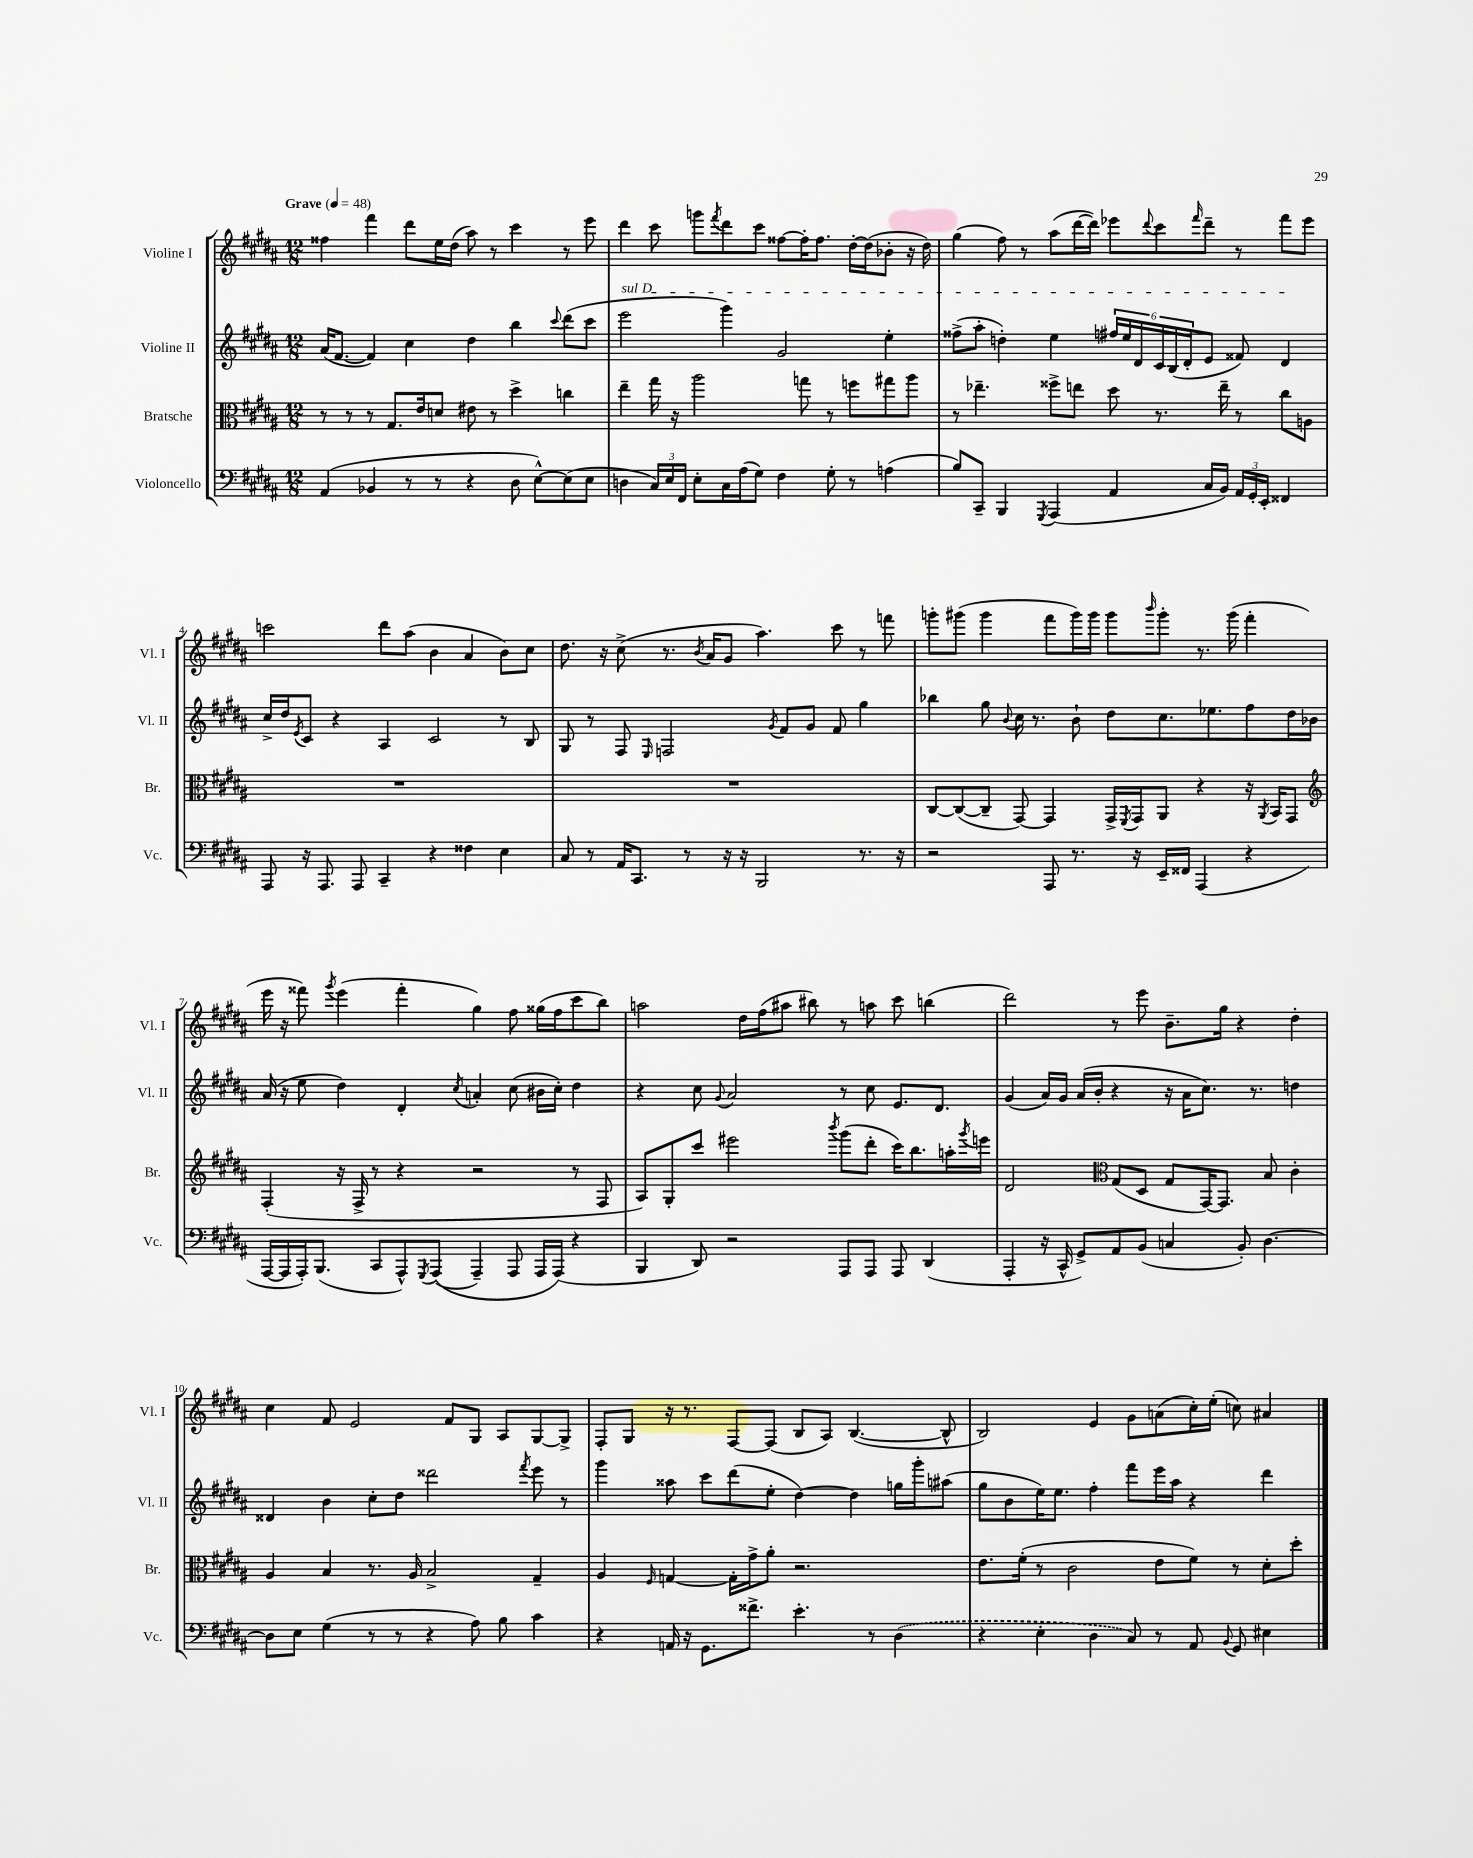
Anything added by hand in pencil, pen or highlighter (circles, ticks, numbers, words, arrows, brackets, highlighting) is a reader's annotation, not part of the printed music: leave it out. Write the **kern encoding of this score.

**kern	**kern	**kern	**kern
*part4	*part3	*part2	*part1
*staff4	*staff3	*staff2	*staff1
*I"Violoncello	*I"Bratsche	*I"Violine II	*I"Violine I
*I'Vc.	*I'Br.	*I'Vl. II	*I'Vl. I
*clefF4	*clefC3	*clefG2	*clefG2
*k[f#c#g#d#a#]	*k[f#c#g#d#a#]	*k[f#c#g#d#a#]	*k[f#c#g#d#a#]
*M12/8	*M12/8	*M12/8	*M12/8
*MM48	*MM48	*MM48	*MM48
=1	=1	=1	=1
!	!	!	!LO:TX:a:B:t=Grave
(4AA#/	8r	(16a#/KL	4ff##X\
.	.	[8.f#/J	.
.	8r	.	.
4BB-X/	8r	4f#/])	4fff#\
.	8.G#/L	.	.
8r	.	4cc#\	8ddd#\L
.	16e/k	.	.
8r	8dn/J	.	16ee\L
.	.	.	(16dd#\JJ
4r	8e#X\	4dd#\	8aa#\)
.	8r	.	8r
8D#\	4dd#^\	4bb\	4ccc#\
[8E^^\L)	.	.	.
.	.	8qqccc#/	.
(8E\]	4ccn\	(8ddd#\L	8r
8E\J	.	8ccc#\J	8eee\
=2	=2	=2	=2
!	!	!LO:TX:a:i:t=sul D	!
4Dn\	4ee~\	2eee\	4ddd#\
24C#/LL)	16gg#\	.	8ccc#\
24E/	.	.	.
.	16r	.	.
24FF#/JJ	.	.	.
8E'\L	2aa#\	.	8gggn\L
.	.	.	8qfff#/
16C#\L	.	4ggg#\)	8ddd#\
(16A#\J	.	.	.
8G#\J)	.	.	8ccc#\J
4F#\	.	2g#/	[8ff##X\L
.	8ggn\	.	16ff##'\K]
.	.	.	8.ff##\J
8G#'\	8r	.	.
8r	8ffn\L	.	[16dd#'\LL
.	.	.	(16dd#\J]
(4An\	8gg#X\	4ee'\	8b-X'\J
.	8aa#\J	.	16r
.	.	.	16dd#\)
=3	=3	=3	=3
8B/L)	8r	(8ff##X^\L	(4gg#\
8CC#~/J	4.ee-X~\	8aa#'\J	.
4BBB/	.	4ddn'\)	8ff#\)
.	.	.	8r
8qGGG#/	.	.	.
(4AAA#/	8ff##X^\L	4ee\	(8aa#\L
.	8een\J	.	[16ddd#\L
.	.	.	16ddd#\JJ])
4AA#/	8dd#\	24ff#X/LL	8eee-X\L
.	.	24ee/	.
.	.	24d#/	.
.	.	.	8qqddd#/
.	8.r	24c#/	8ccc#\
.	.	(24B/	.
.	.	24d#'/J	.
.	.	.	16qqfff#/
16C#/LL	.	8e/J	8ddd#~\J
16BB/JJ)	16ee~\	.	.
24AA#/LL	8r	8f##X/)	8r
24GG#'/	.	.	.
24EE'/JJ	.	.	.
4FF##X/	8cc#\L	4d#/	8fff#\L
.	8An\J	.	8eee-\J
!!LO:LB:g=z
=4	=4	=4	=4
8AAA#/	1.r	16cc#^/LL	2cccn\
.	.	16dd#/J	.
.	.	8qe/	.
16r	.	8c#/J	.
8.AAA#/	.	.	.
.	.	4r	.
8AAA#/	.	.	.
4CC#~/	.	4A#/	8ddd#\L
.	.	.	(8aa#\J
4r	.	2c#/	4b\
4F##X\	.	.	4a#/
4E\	.	8r	8b\L)
.	.	8B/	8cc#\J
=5	=5	=5	=5
8C#/	1.r	8G#/	8.dd#\
8r	.	8r	.
.	.	.	16r
16AA#/KL	.	8F#/	(8cc#^\
8.CC#/J	.	.	.
.	.	16qqE/	.
.	.	2Fn/	8.r
8r	.	.	.
.	.	.	8qb/
.	.	.	16a#/KL
16r	.	.	8g#/J
16r	.	.	.
2BBB/	.	.	4.aa#\)
.	.	8qg#/	.
.	.	8f#/L	.
.	.	8g#/J	.
.	.	8f#/	8ccc#\
8.r	.	4gg#\	8r
.	.	.	8fffn\
16r	.	.	.
=6	=6	=6	=6
2r	[8C#/L	4bb-X\	8gggn'\L
.	(8C#/_	.	(8ggg#X\J
.	8C#~/J]	8gg#\	4ggg#\
.	.	8qqb/	.
.	[8GG#/)	16cc#\	.
.	.	8.r	.
8AAA#/	4GG#/]	.	8fff#\L
8.r	.	8b`\	16ggg#\L)
.	.	.	16ggg#\JJ
.	16GG#^/LL	8dd#\L	8ggg#\L
.	8qFF#/	.	.
16r	16GG#/J	.	.
.	.	.	16qqbbb/
16EE~/LL	8AA#/J	8.cc#\	8ggg#'\J
16FF##X/JJ	.	.	.
(4AAA#/	4r	.	8.r
.	.	8.ee-X\	.
.	.	.	(16ggg#\
4r	16r	8ff#\	4fff#'\
.	8qAA#/	.	.
.	16BB/KL	.	.
.	8GG#/J	16dd#\L	.
.	.	16b-X\JJ	.
!!LO:LB:g=z
=7	=7	=7	=7
*	*clefG2	*	*
[16AAA#/LL	(4F#'/	(16a#/	16eee\
16AAA#/]	.	16r	16r
16AAA#'/J)	.	8ee\	8fff##X\)
(8.BBB/J	.	.	.
.	.	.	8qggg#/
.	16r	4dd#\)	(4eee\
.	16F#^/	.	.
8CC#/L	8r	.	.
8AAA#^^/)	4r	4d#'/	4fff##'\
8qGGG#/	.	.	.
((8AAA#/J	.	.	.
.	.	8qcc#/	.
4AAA#~/)	2r	4an'/	4gg#\)
8AAA#/	.	(8cc#\	8ff#\
16AAA#/LL	.	16b#X\LL	(16gg##X\LL
(16AAA#/JJ)	.	16cc#'\JJ)	16ff#\J
4r	8r	4dd#\	8ccc#\
.	8F#/	.	8bb\J)
=8	=8	=8	=8
4BBB/	8A#/L)	4r	2aan\
.	8G#'/	.	.
8DD#/)	8ccc#/J	8cc#\	.
.	.	8qqg#/	.
2r	2eee#X\	2a#/	.
.	.	.	16dd#\LL
.	.	.	(16ff#\J
.	.	.	8aa#X\J
.	.	.	8bb#X\)
.	8qbbb/	.	.
8AAA#/L	(8ggg#\L	8r	8r
8AAA#/J	8ddd#'\J	8cc#\	8aan\
8AAA#/	16ccc#\KL)	8.e/L	8ccc#\
.	8.bb\	.	.
(4DD#/	.	.	(4bbn\
.	.	8.d#/J	.
.	16aan'\L	.	.
.	8qggg#/	.	.
.	16eeen\JJ	.	.
=9	=9	=9	=9
4AAA#'/	2d#/	(4g#/	2ddd#\)
16r	.	16a#/LL)	.
16CC#^^/	.	16g#/JJ	.
8GG#^/L)	.	(16a#/LL	.
.	.	16b'/JJ	.
*	*clefC3	*	*
8AA#/	(8G#/L	4r	8r
(8BB/J	8D#/J	.	8eee\
4Cn/	8G#/L	16r	8.b~\L
.	.	16a#\KL	.
.	[16GG#/K)	8.cc#\J)	.
.	8.GG#/J]	.	16gg#\Jk
8BB'/)	.	.	4r
.	.	8.r	.
[4.D#\	8B/	.	.
.	4c#'\	4ddn\	4dd#'\
!!LO:LB:g=z
=10	=10	=10	=10
8D#\L]	4A#/	4d##X/	4cc#\
8E\J	.	.	.
(4G#\	4B/	4b\	8f#/
.	.	.	2e/
8r	8.r	8cc#'\L	.
8r	.	8dd#\J	.
.	16A#/	.	.
4r	2B^/	2ddd##X\	.
.	.	.	8f#/L
8A#\)	.	.	8G#/J
8B\	.	.	8A#/L
.	.	8qfff#/	.
4c#\	4G#~/	8eee\	[8G#/
.	.	8r	8G#^/J]
=11	=11	=11	=11
4r	4A#/	4ggg#\	8F#'/L
.	.	.	8G#/J
.	16qqF#/	.	.
16AAn/	[4Gn/	8aa##X\	16r
16r	.	.	8.r
8.GG#\L	.	8ccc#\L	.
.	16G'\LL]	(8ddd#\	[8F#/L
8.f##X^\J	16g#^\J	.	.
.	8a#'\J	8ee'\J	(8F#/J]
4.e'\	2.r	[4dd#\)	8B/L
.	.	.	8A#/J)
.	.	4dd#\]	([4.B/
8r	.	.	.
(4D#\	.	16ggn\LL	.
.	.	16ggg#'\J	.
.	.	(8aa#X\J	8B^^/]
=12	=12	=12	=12
4r	8.e\L	8gg#\L	2B/)
.	.	8b\	.
.	(16f#'\Jk	.	.
4E'\	8r	16ee\K)	.
.	.	8.ee\J	.
.	2c#\	.	.
4D#\	.	4ff#'\	4e/
8C#/)	.	8fff#\L	8g#\L
8r	8e\L	16eee\L	(8an\
.	.	16aa#\JJ	.
8AA#/	8f#\J)	4r	16cc#'\L)
.	.	.	(16ee'\JJ
8qqBB/	.	.	.
8GG#/	8r	.	8ccn\)
4E#X\	8d#'\L	4ddd#\	4a#X/
.	8dd#'\J	.	.
==	==	==	==
*-	*-	*-	*-
